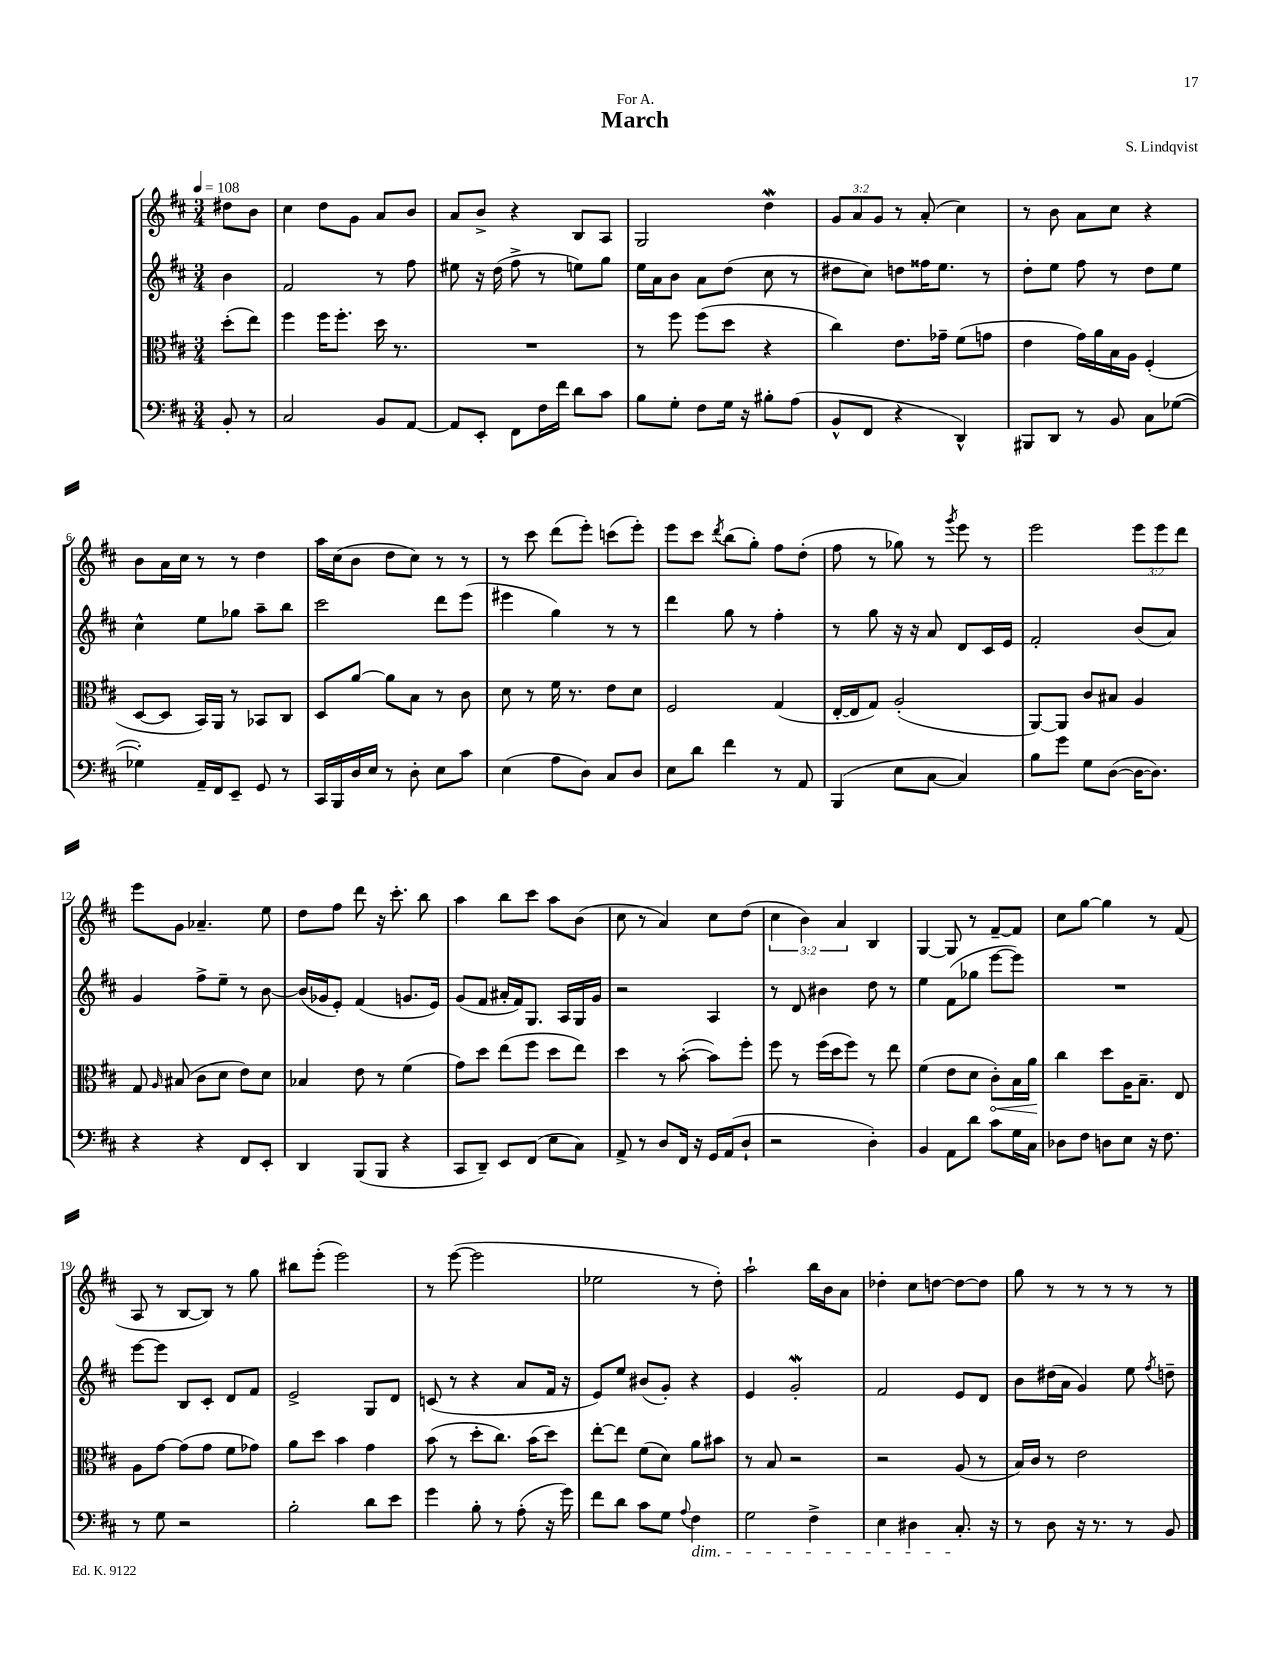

**kern	**kern	**kern	**kern
*staff4	*staff3	*staff2	*staff1
*clefF4	*clefC3	*clefG2	*clefG2
*k[f#c#]	*k[f#c#]	*k[f#c#]	*k[f#c#]
*M3/4	*M3/4	*M3/4	*M3/4
*MM108	*MM108	*MM108	*MM108
8BB'/	(8dd'\L	4b\	8dd#\L
8r	8ee\J)	.	8b\J
=	=	=	=
2C#/	4ff#\	2f#/	4cc#\
.	16ff#\LK	.	8dd\L
.	8.ff#'\J	.	.
.	.	.	8g\J
8BB/L	16dd\	8r	8a/L
.	8.r	.	.
[8AA/J	.	8ff#\	8b/J
=	=	=	=
8AA/]L	2.r	8ee#\	8a/L
8EE'/J	.	16r	8b^/J
.	.	(16dd\	.
8FF#\L	.	8ff#^\	4r
16F#\L	.	8r	.
16f#\JJ	.	.	.
8d\L	.	8ee\L)	8B/L
8c#\J	.	8gg\J	8A/J
=	=	=	=
8B\L	8r	16ee\LL	2G/
.	.	16a\J	.
8G'\J	8ff#\	8b\J	.
8F#\L	(8ff#\L	8a\L	.
16G\Jk	8dd\J	(8dd\J	.
16r	.	.	.
8B#'\L	4r	8cc#\	4dd\
(8A\J	.	8r	.
=	=	=	=
8BB^^/L	4cc#\)	8dd#\L	12g/L
.	.	.	12a/
8FF#/J	.	8cc#\J)	.
.	.	.	12g/J
4r	8.e\L	8dd\L	8r
.	.	16ff##\K	(8a'/
.	16g-~\Jk	8.ee\J	.
4DD^^/)	(8f#\L	.	4cc#\)
.	8g\J	8r	.
=	=	=	=
8BBB#/L	4e\	8dd'\L	8r
8DD/J	.	8ee\J	8b\
8r	16g\LL)	8ff#\	8a\L
.	16a\	.	.
8BB/	16B\	8r	8cc#\J
.	16A\JJ	.	.
8C#\L	(4F#'/	8dd\L	4r
([8G-\J	.	8ee\J	.
=	=	=	=
4G-'\])	[8D/L	4cc#^^\	8b\L
.	8D/]J	.	16a\L
.	.	.	16cc#\JJ
16AA~/LL	16BB/LL)	8ee\L	8r
16FF#/J	16AA/JJ	.	.
8EE~/J	8r	8gg-\J	8r
8GG/	8BB-/L	8aa~\L	4dd\
8r	8C#/J	8bb\J	.
=	=	=	=
16CC#/LL	8D/L	2ccc#\	16aa\LL
16BBB/	.	.	(16cc#\J
16D/	[8a/J	.	8b\J
16E/JJ	.	.	.
8r	8a\]L	.	8dd\L
8D'\	8B\J	.	8cc#\J)
8E\L	8r	8ddd\L	8r
8c#\J	8c#\	(8eee\J	8r
=	=	=	=
(4E\	8d\	4eee#\	8r
.	8r	.	8ccc#\
8A\L	16f#\	4gg\)	(8ddd\L
.	8.r	.	.
8D\J)	.	.	8eee'\J)
8C#/L	8e\L	8r	(8ccc\L
8D/J	8d\J	8r	8eee'\J)
=	=	=	=
8E\L	2F#/	4ddd\	8eee\L
8d\J	.	.	8ccc#\J
.	.	.	8qddd/
4f#\	.	8gg\	(8bb\L
.	.	8r	8gg'\J)
8r	(4G/	4ff#'\	8ff#\L
8AA/	.	.	(8dd'\J
=	=	=	=
(4BBB/	[16E'/LL	8r	8ff#\
.	16E/]J	.	.
.	8G/J)	8gg\	8r
8E\L	(2A'/	16r	8gg-\)
.	.	16r	.
[8C#\J	.	8a/	8r
.	.	.	8qggg/
4C#/])	.	8d/L	8eee\
.	.	16c#/L	8r
.	.	16e/JJ	.
=	=	=	=
8B\L	[8AA/L)	2f#'/	2eee\
8g\J	8AA/]J	.	.
8G\L	8c#/L	.	.
([8D\J	8B#/J	.	.
16D\_LK	4A/	(8b/L	12eee\L
8.D\]J)	.	.	.
.	.	.	12eee\
.	.	8a/J)	.
.	.	.	12ddd\J
=	=	=	=
4r	8G/	4g/	8eee\L
.	16qqA/	.	.
.	(8B#/	.	8g\J
4r	8c#\L	8ff#^\L	4.a-~/
.	8d\J	8ee~\J	.
8FF#/L	8e\L)	8r	.
8EE'/J	8d\J	[8b\	8ee\
=	=	=	=
4DD/	4B-/	(16b/]LL	8dd\L
.	.	16g-/J	.
.	.	8e'/J)	8ff#\J
(8BBB/L	8e\	(4f#/	8ddd\
8BBB/J	8r	.	16r
.	.	.	8.ccc#'\
4r	(4f#\	8.g/L	.
.	.	.	8bb\
.	.	16e/Jk)	.
=	=	=	=
8CC#/L	8g\L)	(8g/L	4aa\
8DD~/J)	8dd\J	8f#/J	.
8EE/L	(8ee\L	16a#'/LL	8bb\L
.	.	16f#/J)	.
(8FF#/J	8ff#\J	8.G/J	8ccc#\J
8E\L	8dd\L	.	8aa\L
.	.	16A/LL	.
8C#\J)	8ee\J)	16G/	(8b\J
.	.	16g/JJ	.
=	=	=	=
8AA^/	4dd\	2r	8cc#\
8r	.	.	8r
8D/L	8r	.	4a/)
16FF#/Jk	([8b'\	.	.
16r	.	.	.
16GG/LL	8b\]L)	4A/	8cc#\L
(16AA/J	.	.	.
8D`/J	8ff#'\J	.	(8dd\J
=	=	=	=
2r	8ff#\	8r	6cc#\
.	8r	8d/	.
.	.	.	6b\)
.	(16ff#\LL	4b#\	.
.	16dd\J	.	.
.	.	.	6a/
.	8ff#\J)	.	.
4D'\)	8r	8dd\	4B/
.	8ee\	8r	.
=	=	=	=
4BB/	(4f#\	4ee\	[4G/
8AA\L	8e\L	(8f#\L	8G/]
8d\J	8d\J	8gg-\J	8r
8c#\L	8c#'\L)	[8eee\L	[8f#~/L
16G\L	16B\L	8eee\]J)	8f#/]J
16C#\JJ	16a\JJ	.	.
=	=	=	=
8D-\L	4cc#\	2.r	8cc#\L
8F#\J	.	.	[8gg\J
8D\L	8dd\L	.	4gg\]
8E\J	16A\K	.	.
.	8.B~\J	.	.
16r	.	.	8r
8.F#\	.	.	.
.	8E/	.	(8f#/
=	=	=	=
8r	8A\L	[8eee\L	8A/
8G\	[8g\J	8eee\]J	8r
2r	(8g\]L	8B/L	[8B/L
.	8g\J	8c#'/J	8B/]J)
.	8f#\L	8d/L	8r
.	8g-\J)	8f#/J	8gg\
=	=	=	=
2B'\	8a\L	2e^/	8bb#\L
.	8dd\J	.	(8eee'\J
.	4b\	.	2eee\)
8d\L	4g\	8G/L	.
8e\J	.	8d/J	.
=	=	=	=
4g\	(8b\	(8c/	8r
.	8r	8r	([8eee\
8B'\	8dd'\L	4r	2eee\]
8r	8.cc#\J)	.	.
(8A'\	.	8a/L	.
.	(16b\LK	.	.
16r	8dd\J)	16f#/Jk	.
16g\)	.	16r	.
=	=	=	=
8f#\L	[8ee'\L	8e/L)	2ee-\
8d\J	8ee\]J	8ee/J	.
8c#\L	(8f#\L	(8b#/L	.
8G\J	8d\J)	8g'/J)	.
8qqA/	.	.	.
4F#\	8a\L	4r	8r
.	8b#\J	.	8dd'\)
=	=	=	=
2G\	8r	4e/	2aa`\
.	8B/	.	.
.	2r	2g'/	.
4F#^\	.	.	16bb\LL
.	.	.	16b\J
.	.	.	8a\J
=	=	=	=
4E\	2r	2f#/	4dd-'\
4D#\	.	.	8cc#\L
.	.	.	[8dd\J
8.C#'/	(8A/	8e/L	8dd\_L
.	8r	8d/J	8dd\]J
16r	.	.	.
=	=	=	=
8r	16B/LL)	8b\L	8gg\
.	16c#/JJ	.	.
8D\	8r	(16dd#\L	8r
.	.	16a\JJ	.
16r	2e\	4g/)	8r
8.r	.	.	.
.	.	.	8r
8r	.	8ee\	8r
.	.	8qff#/	.
8BB/	.	8dd~\	8r
==	==	==	==
*-	*-	*-	*-
